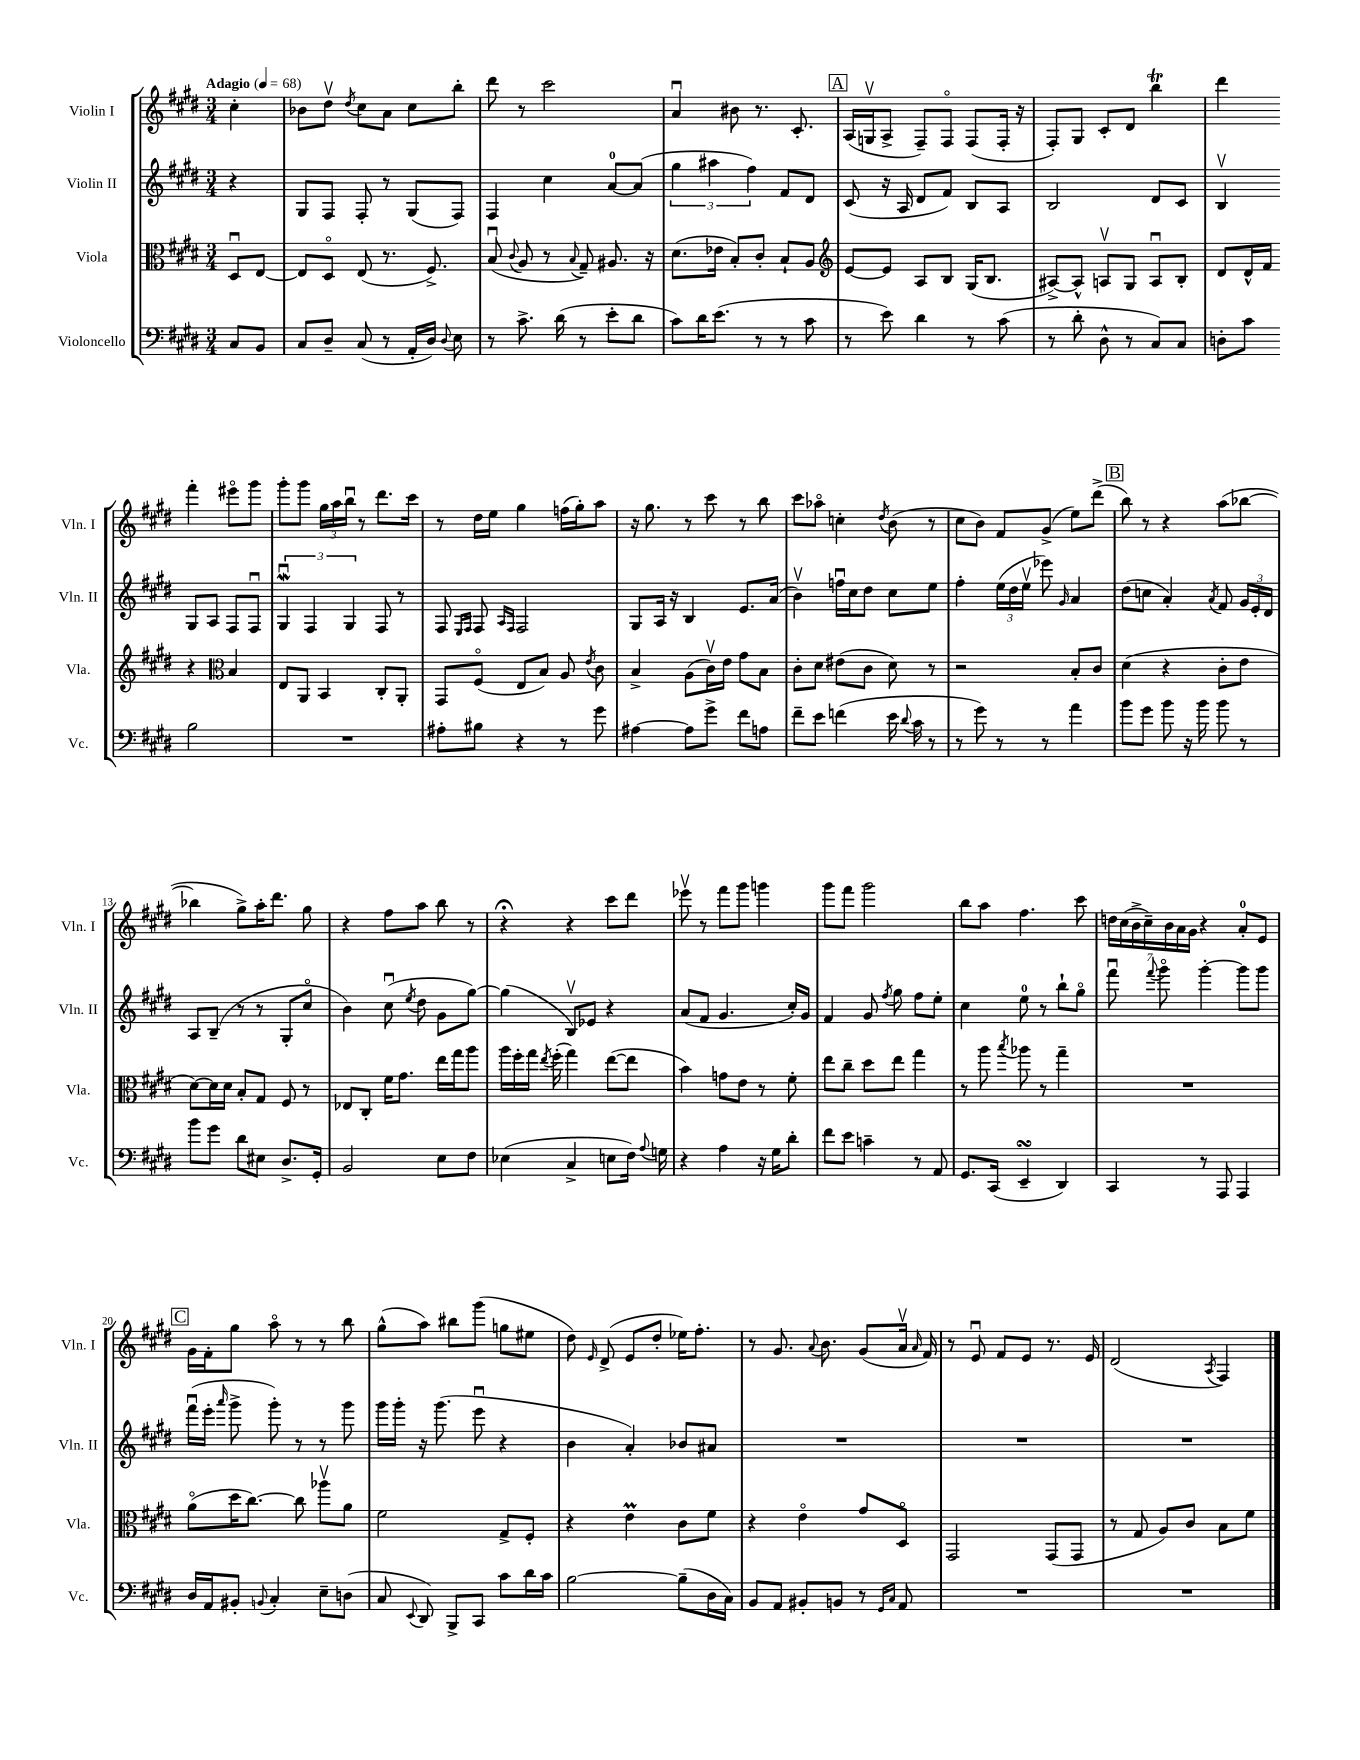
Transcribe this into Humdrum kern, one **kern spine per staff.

**kern	**kern	**kern	**kern
*part4	*part3	*part2	*part1
*staff4	*staff3	*staff2	*staff1
*I"Violoncello	*I"Viola	*I"Violin II	*I"Violin I
*I'Vc.	*I'Vla.	*I'Vln. II	*I'Vln. I
*clefF4	*clefC3	*clefG2	*clefG2
*k[f#c#g#d#]	*k[f#c#g#d#]	*k[f#c#g#d#]	*k[f#c#g#d#]
*M3/4	*M3/4	*M3/4	*M3/4
*MM68	*MM68	*MM68	*MM68
=	=	=	=
!	!	!	!LO:TX:a:B:t=Adagio
8C#/L	8D#u/L	4r	4cc#'\
8BB/J	[8E/J	.	.
=1	=1	=1	=1
8C#/L	8E/L]	8G#/L	8b-X\L
8D#~/J	8D#/J	8F#/J	8dd#v\J
.	.	.	8qdd#/
(8C#/	(8E/	8F#'/	8cc#\L
8r	8.r	8r	8a\J
16AA'/LL	.	(8G#/L	8cc#\L
16D#/JJ)	8.F#^/)	.	.
8qqD#/	.	.	.
8E\	.	8F#/J)	8bb'\J
=2	=2	=2	=2
8r	(8Bu/	4F#/	8ddd#\
.	8qqc#/	.	.
8.c#^\	8A/	.	8r
.	8r	4cc#\	2ccc#\
(16d#\	.	.	.
.	8qqB/	.	.
8r	8G#~/)	.	.
8e'\L	8.A#X/	[8a/L	.
8d#\J	.	(8a/J]	.
.	16r	.	.
=3	=3	=3	=3
8c#\L)	(8.d#\L	6gg#\	4au/
16d#\K	.	.	.
.	.	6aa#X\	.
(8.e\J	16e-X\Jk	.	.
.	8B'/L)	.	8b#X\
.	.	6ff#\)	.
8r	8c#'/J	.	8.r
8r	8B`/L	8f#/L	.
.	.	.	8.c#'/
8c#\	8A/J	8d#/J	.
!!LO:REH:place=s1:t=A
=4	=4	=4	=4
*	*clefG2	*	*
8r	[8e/L	(8c#/	(16A/LL
.	.	.	16Gnv/J
8e\)	8e/J]	16r	8A^/J
.	.	16A/	.
4d#\	8A/L	8d#/L	8F#~/L)
.	8B/J	8f#/J)	8F#/J
8r	(16G#/KL	8B/L	(8F#/L
.	8.B/J	.	.
(8c#\	.	8A/J	16F#'/Jk
.	.	.	16r
=5	=5	=5	=5
8r	[8A#X^/L)	2B/	8F#'/L)
8d#'\	8A#^^/J]	.	8G#/J
8D#^^\	8Anv/L	.	8c#'/L
8r	8G#/J	.	8d#/J
8C#/L)	8Au/L	8d#/L	4bbT\
8C#/J	8B'/J	8c#/J	.
=6	=6	=6	=6
8Dn'\L	8d#/L	4Bv/	4ddd#\
8c#\J	16d#^^/L	.	.
.	16f#/JJ	.	.
2B\	4r	8G#/L	4fff#'\
.	.	8A/J	.
*	*clefC3	*	*
.	4B/	8F#/L	8eee#X\L
.	.	8F#u/J	8ggg#\J
!!LO:LB:g=z
=7	=7	=7	=7
2.r	8E/L	6G#Wu/	8ggg#'\L
.	8AA/J	.	8ggg#\J
.	.	6F#/	.
.	4BB/	.	24gg#\LL
.	.	.	24aa\
.	.	6G#/	24bbu\JJ
.	.	.	8r
.	8C#'/L	8F#/	8.ddd#\L
.	8AA'/J	8r	.
.	.	.	16ccc#\Jk
=8	=8	=8	=8
8A#X'\L	8GG#/L	8F#/	8r
.	.	16qqE/LL	.
.	.	16qqF#/JJ	.
8B#X\J	(8F#/J	8F#/	16dd#\LL
.	.	.	16ee\JJ
.	.	16qqA/LL	.
.	.	16qqF#/JJ	.
4r	8E/L	2F#/	4gg#\
.	8B/J)	.	.
8r	8A/	.	(16ffn\LL
.	.	.	16gg#'\J)
.	8qe/	.	.
8g#\	8c#\	.	8aa\J
=9	=9	=9	=9
[4A#X\	4B^/	8G#/L	16r
.	.	.	8.gg#\
.	.	16A/Jk	.
.	.	16r	.
8A#\L]	(8A\L	4B/	8r
8g#^\J	16c#v\L)	.	8ccc#\
.	16e\JJ	.	.
8f#\L	8g#\L	8.e/L	8r
8An\J	8B\J	.	8bb\
.	.	(16a/Jk	.
=10	=10	=10	=10
8f#~\L	8c#'\L	4bv\)	8ccc#\L
8e\J	8d#\J	.	8aa-X\J
(4fn\	(8e#X\L	16ffnu\LL	4ccn'\
.	.	16cc#\J	.
.	8c#\J	8dd#\J	.
.	.	.	8qdd#/
16e\	8d#\)	8cc#\L	(8b\
8qqd#/	.	.	.
16c#\	.	.	.
8r	8r	8ee\J	8r
=11	=11	=11	=11
8r	2r	4ff#'\	8cc#\L
8g#\)	.	.	8b\J)
8r	.	(24ee\LL	8f#/L
.	.	24dd#\	.
.	.	24eev\JJ	.
8r	.	8eee-X\)	(8g#^/J
.	.	16qqg#/	.
4a\	8B'/L	4a/	8ee\L)
.	8c#/J	.	(8ddd#^\J
!!LO:REH:place=s1:t=B
=12	=12	=12	=12
8b\L	(4d#\	(8dd#\L	8bb\)
8g#\J	.	8ccn\J	8r
8b\	4r	4a'/)	4r
16r	.	.	.
16b\	.	.	.
.	.	8qa/	.
8b\	8c#'\L	8f#/	(8aa\L
8r	8e\J	24g#/LL	[8bb-X\J
.	.	24e'/	.
.	.	24d#/JJ	.
!!LO:LB:g=z
=13	=13	=13	=13
8b\L	[8d#\L)	8A/L	4bb-X\]
8g#\J	16d#\L]	(8B~/J	.
.	16d#\JJ	.	.
8d#\L	8B'/L	8r	8gg#^\L)
8E#X\J	8G#/J	8r	16aa'\K
.	.	.	8.ddd#\J
8.D#^/L	8F#/	8G#'/L	.
.	8r	8cc#/J	8gg#\
16GG#'/Jk	.	.	.
=14	=14	=14	=14
2BB/	8E-X/L	4b\)	4r
.	8C#'/J	.	.
.	16f#\KL	(8cc#u\	8ff#\L
.	8.g#\J	.	.
.	.	8qee/	.
.	.	8dd#\	8aa\J
8E\L	16ee\LL	8g#\L	8bb\
.	16gg#\J	.	.
8F#\J	8aa\J	[8gg#\J)	8r
=15	=15	=15	=15
(4E-X\	16aa\LL	(4gg#\]	4r;<
.	16ff#'\	.	.
.	16gg#\JJ	.	.
.	8qee/	.	.
.	(16ff#'\	.	.
4C#^/	4gg#\)	8Bv/L)	4r
.	.	8e-X/J	.
8En\L	([8ee\L	4r	8ccc#\L
16F#\Jk)	8ee\J]	.	8ddd#\J
8qqA/	.	.	.
16Gn\	.	.	.
=16	=16	=16	=16
4r	4b\)	(8a/L	8eee-Xv\
.	.	8f#/J	8r
4A\	8gn\L	4.g#/	8fff#\L
.	8e\J	.	8ggg#\J
16r	8r	.	4gggn\
16G#\KL	.	.	.
8d#'\J	8f#'\	16cc#'/LL)	.
.	.	16g#/JJ	.
=17	=17	=17	=17
8f#\L	8ee\L	4f#/	8ggg#\L
8e\J	8cc#~\J	.	8fff#\J
4cn~\	8dd#\L	8g#/	2ggg#\
.	.	8qff#/	.
.	8ee\J	8gg#\	.
8r	4gg#\	8ff#\L	.
8AA/	.	8ee'\J	.
=18	=18	=18	=18
8.GG#/L	8r	4cc#\	8bb\L
.	8aa\	.	8aa\J
(16CC#/Jk	.	.	.
.	8qbb/	.	.
4EEsSSs~/	8aa-X\	8ee\	4.ff#\
.	8r	8r	.
4DD#/)	4gg#~\	8bb`\L	.
.	.	8gg#\J	8ccc#\
=19	=19	=19	=19
4CC#/	2.r	8fff#u\	28ddn\LL
.	.	.	(28cc#\
.	.	.	28b^\
.	.	.	28cc#~\)
.	.	8qqfff#/	.
.	.	8ggg#\	.
.	.	.	28b\
.	.	.	28a\
.	.	.	28g#\JJ
8r	.	[4ggg#'\	4r
8AAA/	.	.	.
4AAA/	.	8ggg#\L]	8a'/L
.	.	8ggg#\J	8e/J
!!LO:LB:g=z
!!LO:REH:place=s1:t=C
=20	=20	=20	=20
16D#/LL	(8a\L	(16fff#u\LL	16g#\LL
16AA/J	.	16eee'\JJ	16f#'\J
.	.	16qqaaa/	.
8BB#X'/J	16dd#\K	8ggg#^\	8gg#\J
.	[8.cc#\J)	.	.
8qqBBn/	.	.	.
4C#'/	.	8ggg#'\)	8aa\
.	8cc#\]	8r	8r
8E~\L	8aa-Xv\L	8r	8r
(8Dn\J	8a\J	8ggg#\	8bb\
=21	=21	=21	=21
8C#/	2f#\	16ggg#\LL	(8gg#^^\L
.	.	16ggg#'\JJ	.
8qqEE/	.	.	.
8DD#/)	.	16r	8aa\J)
.	.	(8.ggg#\	.
8BBB^/L	.	.	8bb#X\L
8CC#/J	.	8eeeu\	(8ggg#\J
8c#\L	8G#^/L	4r	8ggn\L
16d#\L	8F#'/J	.	8ee#X\J
16c#\JJ	.	.	.
=22	=22	=22	=22
[2B\	4r	4b\	8dd#\)
.	.	.	16qqe/
.	.	.	(8d#^/
.	4eM\	4a'/)	8e/L
.	.	.	8dd#'/J
(8B~\L]	8c#\L	8b-X/L	16ee-X\KL)
.	.	.	8.ff#'\J
16D#\L	8f#\J	8a#X/J	.
16C#\JJ)	.	.	.
=23	=23	=23	=23
8BB/L	4r	2.r	8r
8AA/J	.	.	8.g#/
8BB#X'/L	4e\	.	.
.	.	.	8qqa/
.	.	.	8.b\
8BBn/J	.	.	.
8r	8g#/L	.	(8g#/L
16qqGG#/LL	.	.	.
16qqC#/JJ	.	.	.
8AA/	8D#/J	.	16av/Jk
.	.	.	16qqa/
.	.	.	16f#/)
=24	=24	=24	=24
2.r	2GG#/	2.r	8r
.	.	.	8eu/
.	.	.	8f#/L
.	.	.	8e/J
.	(8GG#/L	.	8.r
.	8GG#/J	.	.
.	.	.	16e/
=25	=25	=25	=25
2.r	8r	2.r	(2d#/
.	8G#/	.	.
.	8A/L)	.	.
.	8c#/J	.	.
.	.	.	8qA/
.	8B\L	.	4F#/)
.	8f#\J	.	.
==	==	==	==
*-	*-	*-	*-
